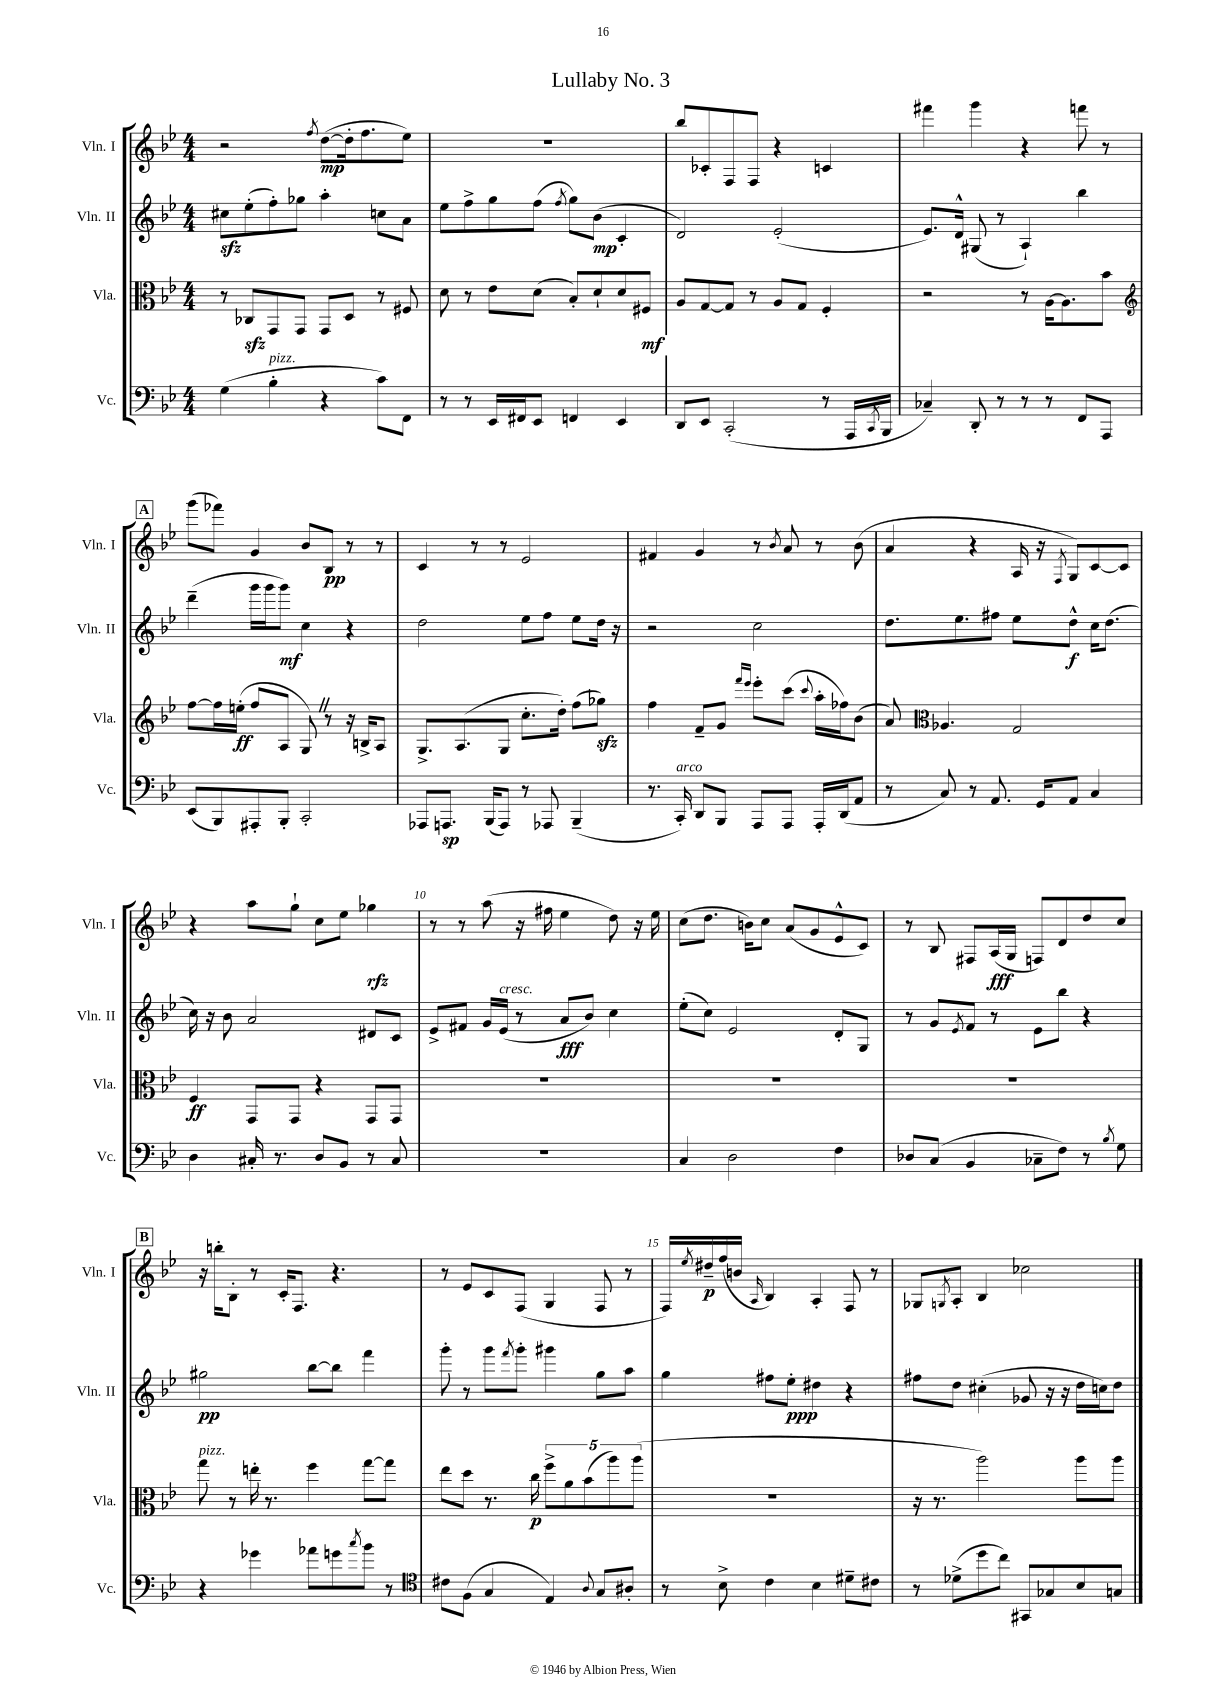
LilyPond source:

\header { title = "Lullaby No. 3" }
<<
\new StaffGroup <<
\new Staff = "s0" \with { instrumentName = "Vln. I" shortInstrumentName = "Vln. I" } {
    \clef treble \key bes \major \numericTimeSignature \time 4/4
    r2 \acciaccatura { f''8 } d''8~\mp( d''16-. f''8. ees''8) |
    R1 |
    bes''8 ces'8-. f8 f8 r4 c'4 |
    fis'''4 g'''4 r4 f'''8 r8 |
    \mark \markup { \box "A" } g'''8( fes'''8) g'4 bes'8 bes8\pp r8 r8 |
    c'4 r8 r8 ees'2 |
    fis'4 g'4 r8 \acciaccatura { bes'8 } a'8 r8 bes'8( |
    a'4 r4 a16 r16 \acciaccatura { f8 } g8) c'8~ c'8 |
    r4 a''8 g''8-! c''8 ees''8 ges''4\rfz |
    r8 r8 a''8( r16 fis''16 ees''4 d''8) r16 ees''16 |
    c''8( d''8. b'16) c''8 a'8( g'8 ees'8-^ c'8) |
    r8 bes8 fis8 a16\fff( g16 f8) d'8 d''8 c''8 |
    \mark \markup { \box "B" } r16 b''16-. bes8-. r8 c'16-. f8. r4. |
    r8 ees'8 c'8 f8( g4 f8 r8 |
    f16) \acciaccatura { ees''8 } dis''16--\p f''16( b'16 \grace { a16 } bes4) a4-. f8 r8 |
    ges8 \acciaccatura { g8 } a8-. bes4 ces''2 \bar "|." |
}
\new Staff = "s1" \with { instrumentName = "Vln. II" shortInstrumentName = "Vln. II" } {
    \clef treble \key bes \major \numericTimeSignature \time 4/4
    cis''8\sfz ees''8-.( f''8-.) ges''8 a''4-. c''8 a'8 |
    ees''8 f''8-> g''8 f''8( \acciaccatura { f''8 } g''8) bes'8\mp( c'4-. |
    d'2) ees'2-.( |
    ees'8.) d'16-^ gis8( r8 a4-!) bes''4 |
    \mark \markup { \box "A" } d'''4--( g'''16 g'''16 g'''8\mf) c''4 r4 |
    d''2 ees''8 f''8 ees''8 d''16 r16 |
    r2 c''2 |
    d''8. ees''8. fis''8 ees''8 d''8-^\f c''16 d''8.( |
    c''16) r16 bes'8 a'2 dis'8 c'8 |
    ees'8-> fis'8 g'16 ees'16^\markup { \italic "cresc." }( r8 a'8\fff bes'8) c''4 |
    ees''8-.( c''8) ees'2 d'8-. g8 |
    r8 g'8 \acciaccatura { ees'8 } f'8 r8 ees'8 bes''8 r4 |
    \mark \markup { \box "B" } gis''2\pp bes''8~ bes''8 f'''4 |
    g'''8-. r8 g'''8 \acciaccatura { f'''8 } g'''8-. gis'''4 g''8 a''8 |
    g''4 fis''8 ees''8-.\ppp dis''4 r4 |
    fis''8 d''8 cis''4-.( ges'8 r16 r16 d''16 c''16) d''8 \bar "|." |
}
\new Staff = "s2" \with { instrumentName = "Vla." shortInstrumentName = "Vla." } {
    \clef alto \key bes \major \numericTimeSignature \time 4/4
    r8 ces8\sfz g,8 g,8 g,8 d8 r8 fis8 |
    d'8 r8 ees'8 d'8( bes8-.) d'8-! d'8 fis8\mf |
    a8 g8~ g8 r8 a8 g8 f4-. |
    r2 r8 a16~ a8. bes'8 |
    \mark \markup { \box "A" } \clef treble f''8~ f''16 e''16-.\ff( f''8 a8 g8) \once \override BreathingSign.text = \markup { \musicglyph "scripts.caesura.straight" } \breathe r8 r16 b16-> a8 |
    g8.-> a8.( g8 c''8.-. d''16-.) f''8( ges''8\sfz) |
    f''4 f'8-- g'8 \grace { f'''16 ees'''16 } ees'''8-. c'''8( \appoggiatura { c'''8 } a''16-. fes''16) bes'8( |
    a'8) \clef alto aes4. g2 |
    f4\ff g,8 g,8 r4 g,8 g,8 |
    R1 |
    R1 |
    R1 |
    \mark \markup { \box "B" } g''8^\markup { \italic "pizz." } r8 e''16-. r8. f''4 g''8~ g''8 |
    ees''8 d''8 r8. c''16\p \tuplet 5/4 { f''8-> a'8 bes'8( a''8) a''8( } |
    R1 |
    r16 r8. a''2) a''8 a''8 \bar "|." |
}
\new Staff = "s3" \with { instrumentName = "Vc." shortInstrumentName = "Vc." } {
    \clef bass \key bes \major \numericTimeSignature \time 4/4
    g4( bes4-.^\markup { \italic "pizz." } r4 c'8) f,8 |
    r8 r8 ees,16 fis,16 ees,8 f,4 ees,4 |
    d,8 ees,8 c,2-.( r8 a,,16 \acciaccatura { c,8 } bes,,16 |
    ces4--) d,8-. r8 r8 r8 f,8 a,,8 |
    \mark \markup { \box "A" } ees,8( bes,,8) ais,,8-. bes,,8-. c,2-. |
    aes,,8 a,,8.\sp bes,,16( a,,8) r8 aes,,8 bes,,4--( |
    r8. c,16-.^\markup { \italic "arco" }) d,8 bes,,8 a,,8 a,,8 a,,16-. d,16( a,8 |
    r8 c8) r8 a,8. g,16 a,8 c4 |
    d4 cis16-. r8. d8 bes,8 r8 cis8 |
    R1 |
    c4 d2 f4 |
    des8 c8( bes,4 ces8-- f8) r8 \acciaccatura { bes8 } g8 |
    \mark \markup { \box "B" } r4 ges'4 aes'8 g'8 \acciaccatura { c''8 } bes'8 r8 |
    \clef tenor cis'8 f8( g4 ees4) \appoggiatura { a8 } g8 ais8-. |
    r8 bes8-> c'4 bes4 dis'8-- cis'8 |
    r8 des'8->( d''8 c''8) gis,8 ges8 bes8 g8 \bar "|." |
}
>>
>>
\layout { \context { \Score \override BarNumber.break-visibility = ##(#f #t #t) barNumberVisibility = #(every-nth-bar-number-visible 5) } }
